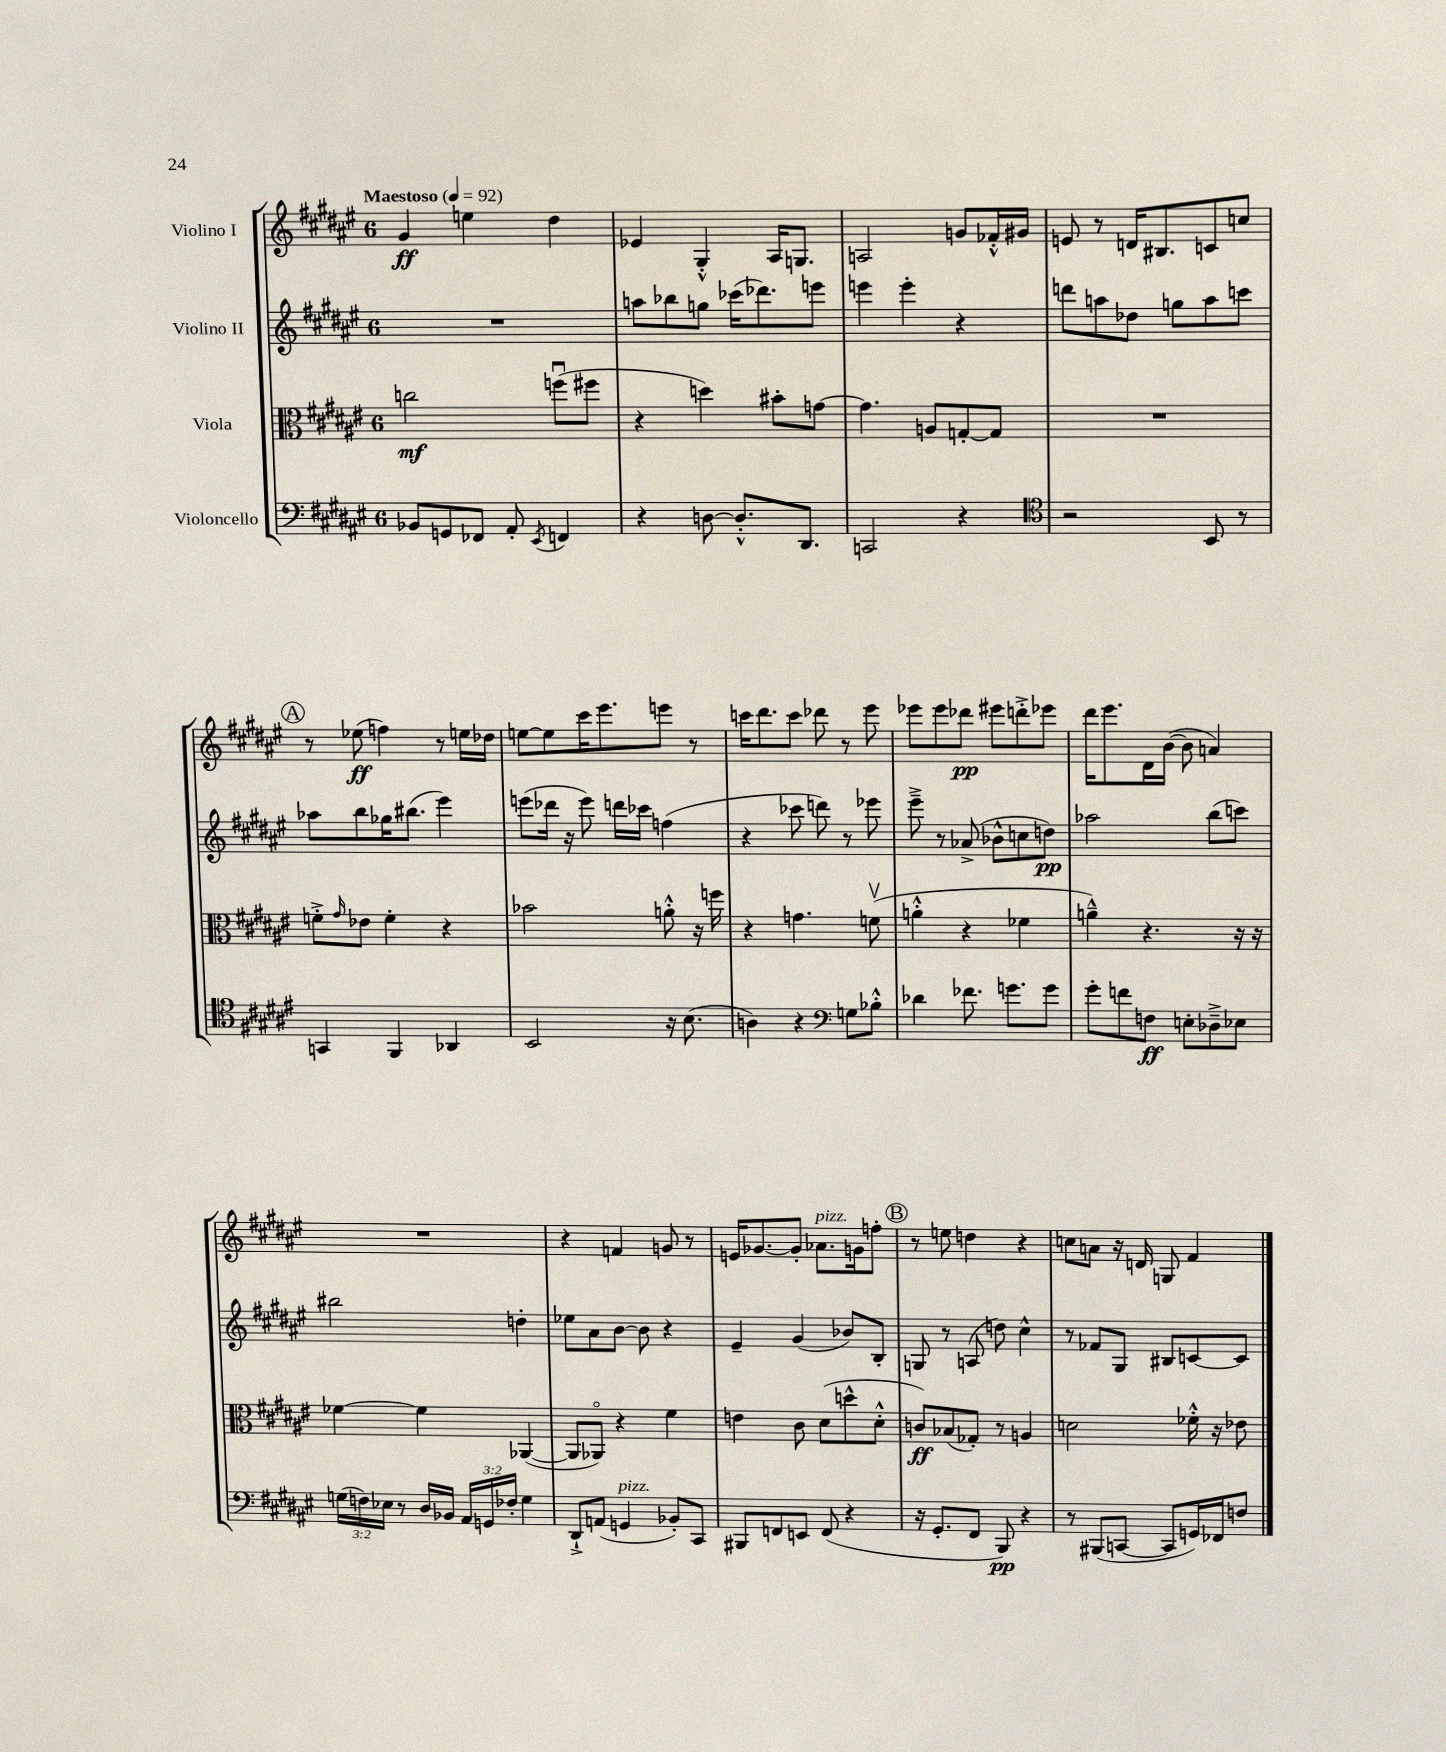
<<
\new StaffGroup <<
\new Staff = "s0" \with { instrumentName = "Violino I" } {
    \clef treble \key fis \major \once \override Staff.TimeSignature.style = #'single-digit \time 6/8 \tempo "Maestoso" 4 = 92
    gis'4\ff e''4 dis''4 |
    ees'4 gis4-.-^ ais16 g8. |
    a2 g'8 fes'16-.-^ gis'16 |
    e'8 r8 d'16 bis8. c'8 c''8 |
    \mark \markup { \circle "A" } r8 ees''8\ff( f''4) r8 e''16 des''16 |
    e''8~ e''8 cis'''16 eis'''8. e'''8 r8 |
    c'''16 dis'''8. c'''8 des'''8 r8 eis'''8 |
    ees'''8 ees'''8 des'''8\pp eis'''8 d'''8-.-> ees'''8 |
    dis'''16 eis'''8. dis'16 b'16~( b'8 a'4) |
    R2. |
    r4 f'4 g'8 r8 |
    e'16 ges'8.~ ges'8-. aes'8.^\markup { \italic "pizz." } g'16 f''8-. |
    \mark \markup { \circle "B" } r8 e''8 d''4 r4 |
    c''8 a'8 r16 d'16 g8 fis'4 \bar "|." |
}
\new Staff = "s1" \with { instrumentName = "Violino II" } {
    \clef treble \key fis \major \once \override Staff.TimeSignature.style = #'single-digit \time 6/8
    R2. |
    a''8 bes''8 g''8 ces'''16( des'''8.) e'''8 |
    e'''4 e'''4-. r4 |
    d'''8 a''8 des''8 g''8 a''8 c'''8 |
    \mark \markup { \circle "A" } aes''8 b''8 ges''16 bis''8.( eis'''4) |
    e'''8( des'''16 r16 e'''8) d'''16 ces'''16 f''4( |
    r4 ces'''8 d'''8) r8 ees'''8 |
    eis'''8---> r8 aes'8->( bes'8-^ c''8 d''8\pp) |
    aes''2 b''8( c'''8) |
    bis''2 d''4-. |
    ees''8 ais'8 b'8~ b'8 r4 |
    eis'4-- gis'4( bes'8) b8-. |
    \mark \markup { \circle "B" } g8 r8 a8( d''8) cis''4-^ |
    r8 fes'8 gis8 bis8 c'8~ c'8 \bar "|." |
}
\new Staff = "s2" \with { instrumentName = "Viola" } {
    \clef alto \key fis \major \once \override Staff.TimeSignature.style = #'single-digit \time 6/8
    c''2\mf f''8\downbow( fis''8 |
    r4 d''4) bis'8-. g'8~ |
    g'4. a8 g8~-. g8 |
    R2. |
    \mark \markup { \circle "A" } f'8-.-> \grace { gis'16 } ees'8 f'4-. r4 |
    bes'2 a'8-.-^ r16 f''16 |
    r4 g'4. f'8\upbow( |
    a'4-.-^ r4 fes'4 |
    a'4---^) r4. r16 r16 |
    fes'4~ fes'4 aes,4~( |
    aes,8 aes,8\flageolet) r4 fis'4 |
    e'4 cis'8 dis'8( d''8-^ dis'8-.-^ |
    \mark \markup { \circle "B" } c'8\ff) bes8( ges8-.) r8 a4 |
    d'2 fes'16-.-^ r16 ees'8 \bar "|." |
}
\new Staff = "s3" \with { instrumentName = "Violoncello" } {
    \clef bass \key fis \major \once \override Staff.TimeSignature.style = #'single-digit \time 6/8 \override Staff.TupletNumber.text = #tuplet-number::calc-fraction-text
    bes,8 g,8 fes,8 ais,8-. \acciaccatura { eis,8 } f,4 |
    r4 d8~ d8.-.-^ dis,8. |
    c,2 r4 |
    \clef tenor r2 b,8 r8 |
    \mark \markup { \circle "A" } g,4 fis,4 aes,4 |
    b,2 r16 b8.( |
    a4) r4 \clef bass g8 bes8-.-^ |
    des'4 fes'8. g'8. g'8 |
    gis'8-. f'8 f8\ff e8-. des8---> ees8 |
    \tuplet 3/2 { g16( f16) ees16 } r8 dis16 bes,16 \tuplet 3/2 { ais,16 g,16 fes16-. } g4 |
    dis,8-!-> a,8( g,4^\markup { \italic "pizz." } bes,8-.) cis,8 |
    bis,,8 f,8 e,8 f,8( r4 |
    \mark \markup { \circle "B" } r16 gis,8.-. fis,8 b,,8\pp) r4 |
    r8 bis,,8( c,8~ c,8 g,16) fes,16 f8 \bar "|." |
}
>>
>>
\layout { \context { \Score \remove "Bar_number_engraver" } }
